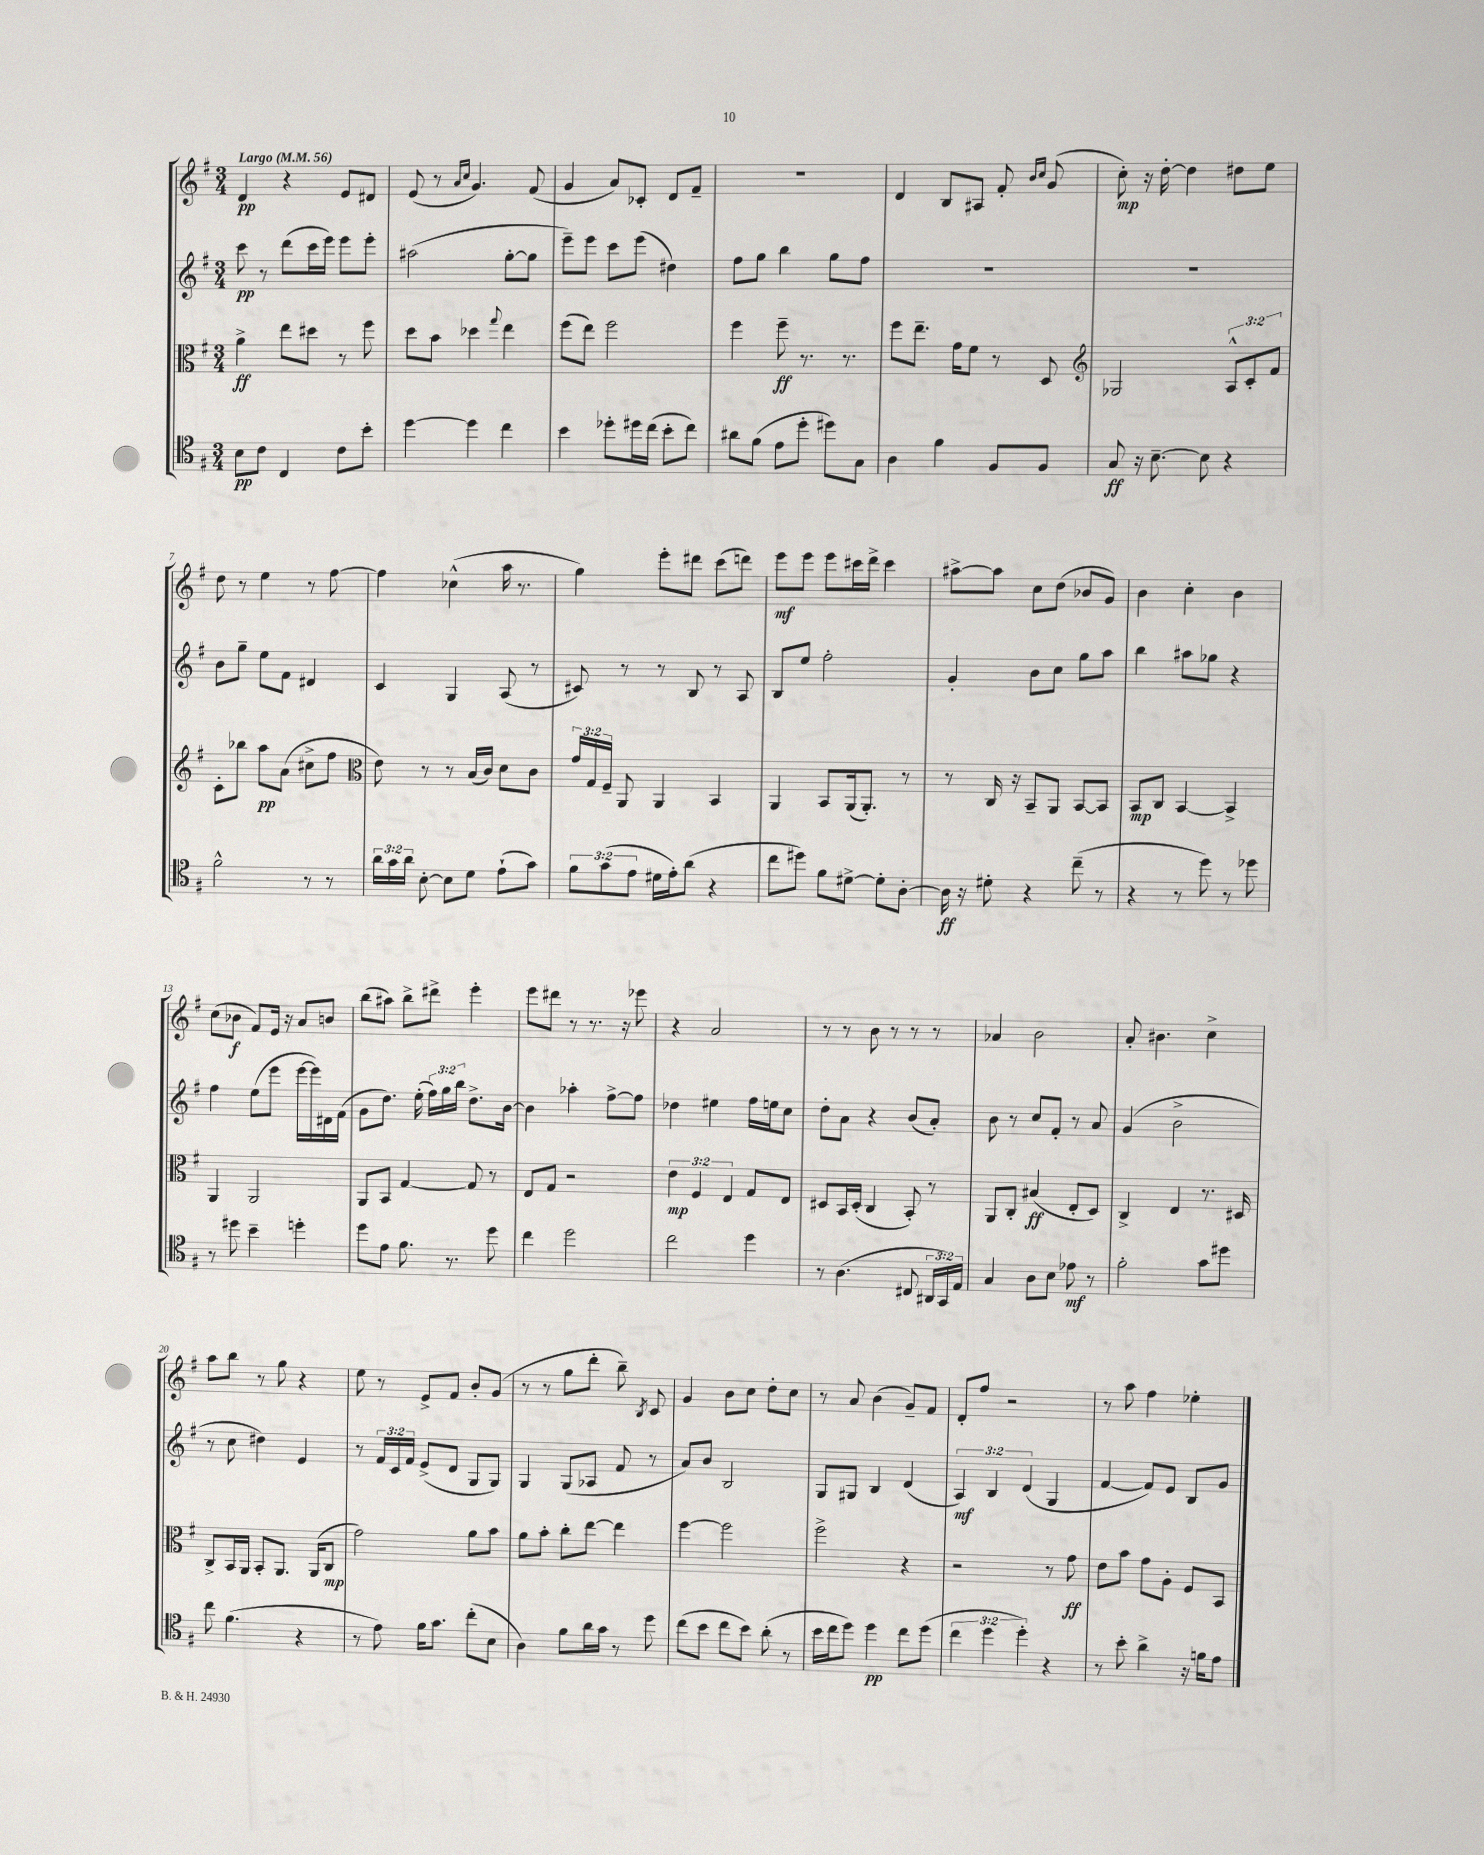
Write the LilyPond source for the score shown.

<<
\new StaffGroup <<
\new Staff = "s0" {
    \clef treble \key g \major \numericTimeSignature \time 3/4 \tempo "Largo" 4 = 56
    \autoBeamOff d'4\pp r4 e'8[ dis'8] |
    e'8( r8 \grace { a'16[ c''16] } g'4.) fis'8( |
    g'4 a'8[) ces'8]-. d'8[ fis'8]-- |
    R2. |
    d'4 b8[ ais8] fis'8-. \grace { b'16[ c''16] } g'8( |
    c''8-.\mp) r16 d''16~-. d''4 dis''8[ e''8] |
    d''8 r8 e''4 r8 fis''8~ |
    fis''4 ces''4-^( a''16 r8. |
    g''4) e'''8[-. dis'''8] c'''8[( d'''8]) |
    e'''8[\mf e'''8] e'''8[ cis'''16 d'''16]-> cis'''4 |
    ais''8[~-> ais''8] c''8[ d''8]( bes'8[ g'8]) |
    b'4 c''4-. b'4 |
    c''8[( bes'8]\f fis'8[) e'16] r16 a'8[ b'8] |
    b''8[( ais''8]) b''8[-> dis'''8]-> e'''4-. |
    e'''8[ dis'''8] r8 r8. r16 ees'''8 |
    r4 a'2 |
    r8 r8 b'8 r8 r8 r8 |
    aes'4 b'2 |
    a'8-. bis'4. c''4-> |
    a''8[ b''8] r8 g''8 r4 |
    e''8 r8 e'8[-> fis'8] b'8[-. g'8]( |
    r8 r8 g''8[ d'''8]-. b''8--) \acciaccatura { b8 } c'8 |
    g'4 b'8[ c''8] d''8[-. c''8] |
    r8 a'8 b'4( g'8[--) fis'8] |
    d'8[-. fis''8] r2 |
    r8 a''8 fis''4 ees''4-. \bar "|." |
}
\new Staff = "s1" {
    \clef treble \key g \major \numericTimeSignature \time 3/4 \override Staff.TupletNumber.text = #tuplet-number::calc-fraction-text
    \autoBeamOff c'''8\pp r8 d'''8[( c'''16 e'''16]) e'''8[ e'''8]-. |
    ais''2( g''8[~-. g''8] |
    e'''8[--) e'''8] c'''8[ e'''8]( dis''4) |
    fis''8[ g''8] b''4 g''8[ fis''8] |
    R2. |
    R2. |
    b'8[ g''8]-- e''8[ fis'8] dis'4 |
    c'4 g4 a8( r8 |
    cis'8) r8 r8 b8 r8 a8 |
    b8[ e''8] fis''2-. |
    g'4-. b'8[ c''8] g''8[ a''8] |
    b''4 ais''8[ ges''8] r4 |
    fis''4 e''8[( e'''8] e'''16[~ e'''16) dis'16 fis'16]( |
    g'8[ d''8.]) e''16-.( \tuplet 3/2 { fis''16[) g''16 b''16] } d''8.[-> b'16]~ |
    b'4 aes''4-. fis''8[~-> fis''8] |
    des''4 eis''4 fis''16[ e''16 c''8] |
    d''8[-. a'8] r4 b'8[( a'8]-.) |
    b'8 r8 c''8[ fis'8]-. r8 a'8 |
    g'4( b'2-> |
    r8 c''8 dis''4) e'4 |
    r8 \tuplet 3/2 { fis'16[ c'16 fis'16] } e'8[->( d'8] g8[ g8]) |
    g4 g8[( aes8] fis'8 r8 |
    a'8[) b'8] b2 |
    g8[ gis8] b4 d'4( |
    \tuplet 3/2 { a4\mf) b4 d'4( } g4 |
    fis'4~ fis'8[) e'8] b8[ g'8] \bar "|." |
}
\new Staff = "s2" {
    \clef alto \key g \major \numericTimeSignature \time 3/4 \override Staff.TupletNumber.text = #tuplet-number::calc-fraction-text
    \autoBeamOff a'4->\ff e''8[ dis''8] r8 fis''8 |
    d''8[ b'8] des''4 \appoggiatura { g''8 } e''4 |
    fis''8[( e''8]) fis''2 |
    fis''4 fis''8--\ff r8. r8. |
    fis''8[ e''8.]-- g'16[ fis'8] r8 d8 |
    \clef treble ges2 \tuplet 3/2 { a8[-^ c'8-. fis'8] } |
    c'8[-. bes''8] a''8[\pp a'8]( cis''8[-> fis''8] |
    \clef alto e'8) r8 r8 b16[( c'16]) d'8[ c'8] |
    \tuplet 3/2 { g'16[ g16 fis16]-- } a,8 a,4 b,4 |
    a,4 b,8[ a,16( a,8.]-.) r8 |
    r8 c16 r16 b,8[-- a,8] b,8[~ b,8] |
    b,8[\mp c8] b,4~ b,4-> |
    a,4 a,2 |
    a,8[ b,8] g4~ g8 r8 |
    e8[ g8] r2 |
    \tuplet 3/2 { e'4\mp fis4 e4 } g8[ e8] |
    dis8[ b,16 dis16]-.( c4 b,8-.) r8 |
    a,8[ c8]-. bis4\ff( e8[-. d8]) |
    c4-> e4 r8. dis16 |
    c8[-> b,16 a,16] b,8[-. a,8.] a,16[( c8]\mp |
    g'2) a'8[ b'8] |
    a'8[ b'8]-. c''8[-. e''8]~ e''4 |
    fis''4~ fis''2 |
    fis''2-> r4 |
    r2 r8 g'8\ff |
    e'8[ b'8] g'8[ a8]-. fis8[ b,8] \bar "|." |
}
\new Staff = "s3" {
    \clef tenor \key g \major \numericTimeSignature \time 3/4 \override Staff.TupletNumber.text = #tuplet-number::calc-fraction-text
    \autoBeamOff b8[\pp c'8] c4 c'8[ b'8]-. |
    d''4~ d''4 c''4 |
    b'4 des''8[-. dis''16 c''16]( b'8[-. c''8]) |
    ais'8[ fis'8]( e'8[ d''8]-. dis''8[) g8] |
    a4 fis'4 fis8[ fis8] |
    g8\ff r16 b8.~-- b8 r4 |
    fis'2-^ r8 r8 |
    \tuplet 3/2 { a'16[ g'16 a'16] } b8~-. b8[ d'8] e'8[-!( g'8]) |
    \tuplet 3/2 { fis'8[ g'8( e'8] } dis'16[ e'16-.) a'8]( r4 |
    c''8[ dis''8]) fis'8[ dis'8]~-> dis'8[-. a8]~-. |
    a16\ff r16 dis'8-. r4 c''8--( r8 |
    r4 r8 d''8) r8 des''8 |
    r8 dis''8 b'4-- d''4-. |
    d''8[ e'8] fis'8. r8. d''8 |
    c''4 d''2 |
    c''2 d''4 |
    r8 a4.( cis8 \tuplet 3/2 { ais,16[ g,16) e16] } |
    g4 a8[ b8] ees'8\mf r8 |
    fis'2-. g'8[ dis''8] |
    c''8 fis'4.( r4 |
    r8 e'8) fis'16[ g'8.] c''8[-.( b8] |
    a4) fis'8[ a'16 g'16] r8 d''8 |
    c''8[( b'8] c''8[ b'8]) a'8-.( r8 |
    b'16[ c''16 d''8]) d''4\pp c''8[ d''8]( |
    \tuplet 3/2 { c''4 d''4 d''4-.) } r4 |
    r8 b'8-. a'4-> r16 f'16[ e'8] \bar "|." |
}
>>
>>
